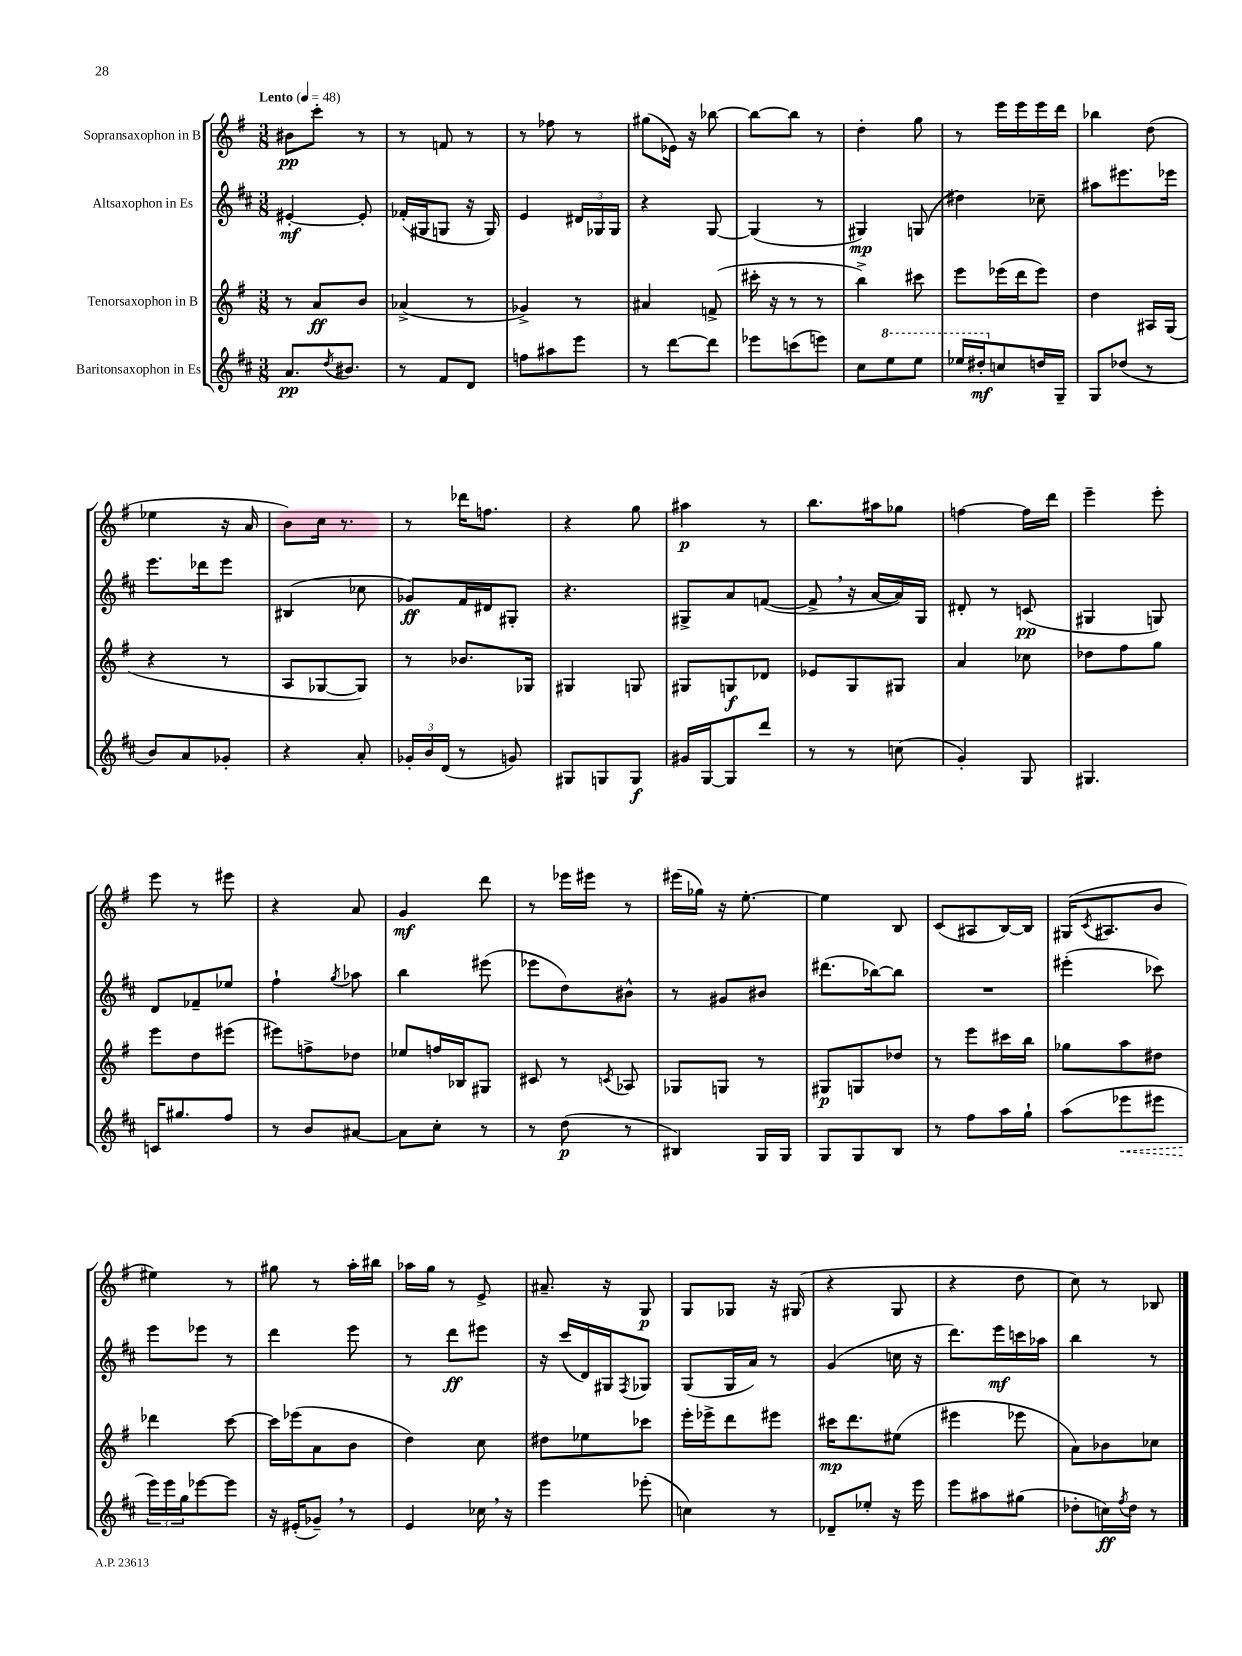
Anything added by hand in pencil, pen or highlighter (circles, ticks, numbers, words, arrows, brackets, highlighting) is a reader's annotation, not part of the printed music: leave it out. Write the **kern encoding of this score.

**kern	**dynam	**kern	**dynam	**kern	**dynam	**kern	**dynam
*part4	*part4	*part3	*part3	*part2	*part2	*part1	*part1
*staff4	*staff4	*staff3	*staff3	*staff2	*staff2	*staff1	*staff1
*I"Baritonsaxophon in Es	*	*I"Tenorsaxophon in B	*	*I"Altsaxophon in Es	*	*I"Sopransaxophon in B	*
*clefG2	*	*clefG2	*	*clefG2	*	*clefG2	*
*k[f#c#]	*	*k[f#]	*	*k[f#c#]	*	*k[f#]	*
*M3/8	*	*M3/8	*	*M3/8	*	*M3/8	*
*MM48	*	*MM48	*	*MM48	*	*MM48	*
=1	=1	=1	=1	=1	=1	=1	=1
!	!	!	!	!	!	!LO:TX:a:B:t=Lento	!
8.a/L	pp	8r	.	[4e#X'/	mf	8b#X\L	pp
.	.	8a/L	ff	.	.	8ccc'\J	.
8qdd/	.	.	.	.	.	.	.
8.b#X/J	.	.	.	.	.	.	.
.	.	8b/J	.	8e#'/]	.	8r	.
=2	=2	=2	=2	=2	=2	=2	=2
8r	.	(4a-X^/	.	(16f-X'/LL	.	8r	.
.	.	.	.	16G#X/J	.	.	.
8f#/L	.	.	.	8Gn/J	.	8fn/	.
8d/J	.	8r	.	16r	.	8r	.
.	.	.	.	16G/)	.	.	.
=3	=3	=3	=3	=3	=3	=3	=3
8ffn\L	.	4g-X^/)	.	4e/	.	8r	.
8aa#X\	.	.	.	.	.	8ff-X\	.
8eee\J	.	8r	.	24d#X/LL	.	8r	.
.	.	.	.	24G-X/	.	.	.
.	.	.	.	24G-/JJ	.	.	.
=4	=4	=4	=4	=4	=4	=4	=4
8r	.	4a#X/	.	4r	.	(8gg#X\L	.
[8ddd\L	.	.	.	.	.	16e-X\Jk)	.
.	.	.	.	.	.	16r	.
8ddd\J]	.	(8fn^/	.	[8G/	.	[8bb-X\	.
=5	=5	=5	=5	=5	=5	=5	=5
8eee-X\L	.	16ccc#X'\	.	(4G/]	.	8bb-\L_	.
.	.	16r	.	.	.	.	.
(8cccn\	.	8r	.	.	.	8bb-\J]	.
8eeen\J)	.	8r	.	8r	.	8r	.
=6	=6	=6	=6	=6	=6	=6	=6
8cc#\L	.	4bb^\)	.	4G#X/)	mp	4dd'\	.
*8va	*	*	*	*	*	*	*
8eee\	.	.	.	.	.	.	.
8eee\J	.	8ccc#X\	.	(8Gn/	.	8gg\	.
=7	=7	=7	=7	=7	=7	=7	=7
16eee-X/LL	.	8eee\L	.	4dd#X\)	.	8r	.
16ddd#X'/J	mf	.	.	.	.	.	.
*X8va	*	*	*	*	*	*	*
8ccn/	.	(16eee-X\L	.	.	.	16eee\LL	.
.	.	16ddd\J	.	.	.	16eee\	.
16ddn/L	.	8eee-\J)	.	8cc-X~\	.	16eee\	.
16G~/JJ	.	.	.	.	.	16ddd\JJ	.
=8	=8	=8	=8	=8	=8	=8	=8
8G/L	.	4dd\	.	8aa#X\L	.	4bb-X\	.
(8dd-X/J	.	.	.	8.eee#X\	.	.	.
8r	.	16A#X/LL	.	.	.	(8dd\	.
.	.	(16G/JJ	.	16eee-X\Jk	.	.	.
!!LO:LB:g=z
=9	=9	=9	=9	=9	=9	=9	=9
8b/L)	.	4r	.	8.eee\L	.	4ee-X\	.
8a/	.	.	.	.	.	.	.
.	.	.	.	16ddd-X\k	.	.	.
8g-X'/J	.	8r	.	8eee\J	.	16r	.
.	.	.	.	.	.	16a/	.
=10	=10	=10	=10	=10	=10	=10	=10
4r	.	8A/L	.	(4B#X/	.	8b\L)	.
.	.	[8G-X/	.	.	.	16cc\Jk	.
.	.	.	.	.	.	8.r	.
8a'/	.	8G-/J])	.	8cc-X\	.	.	.
=11	=11	=11	=11	=11	=11	=11	=11
24g-X'/LL	.	8r	.	8g-X/L)	ff	8r	.
24b/	.	.	.	.	.	.	.
(24d/JJ	.	.	.	.	.	.	.
8r	.	8.b-X/L	.	16f#/L	.	16ddd-X\KL	.
.	.	.	.	16d#X/J	.	8.ffn\J	.
8gn/)	.	.	.	8G#X'/J	.	.	.
.	.	16G-X/Jk	.	.	.	.	.
=12	=12	=12	=12	=12	=12	=12	=12
8G#X/L	.	4G#X/	.	4.r	.	4r	.
8Gn/	.	.	.	.	.	.	.
8G/J	f	8Gn/	.	.	.	8gg\	.
=13	=13	=13	=13	=13	=13	=13	=13
16g#X/LL	.	8G#X/L	.	8G#X^/L	.	4aa#X\	p
[16G/J	.	.	.	.	.	.	.
8G/]	.	8Gn/	f	8a/	.	.	.
8ddd/J	.	8d-X/J	.	([8fn/J	.	8r	.
=14	=14	=14	=14	=14	=14	=14	=14
8r	.	8e-X/L	.	8f^,/]	.	8.bb\L	.
8r	.	8G/	.	16r	.	.	.
.	.	.	.	[16a/LL	.	16aa#X\k	.
(8ccn\	.	8G#X/J	.	16a/])	.	8gg-X\J	.
.	.	.	.	16G/JJ	.	.	.
=15	=15	=15	=15	=15	=15	=15	=15
4g'/)	.	4a/	.	8d#X'/	.	[4ffn\	.
.	.	.	.	8r	.	.	.
8G/	.	8cc-X\	.	(8cn/	pp	16ff\LL]	.
.	.	.	.	.	.	16ddd\JJ	.
=16	=16	=16	=16	=16	=16	=16	=16
4.G#X/	.	8dd-X\L	.	4G#X/	.	4eee~\	.
.	.	8ff#\	.	.	.	.	.
.	.	8gg\J	.	8Gn/)	.	8eee'\	.
!!LO:LB:g=z
=17	=17	=17	=17	=17	=17	=17	=17
16cn/KL	.	8eee\L	.	8d/L	.	8eee\	.
8.gg#X/	.	.	.	.	.	.	.
.	.	8dd\	.	8f-X~/	.	8r	.
8ff#/J	.	(8eee#X\J	.	8ee-X/J	.	8eee#X\	.
=18	=18	=18	=18	=18	=18	=18	=18
8r	.	8eee#X\L)	.	4ff#`\	.	4r	.
8b/L	.	8ffn^\	.	.	.	.	.
.	.	.	.	8qgg/	.	.	.
[8a#X/J	.	8dd-X\J	.	8aa-X\	.	8a/	.
=19	=19	=19	=19	=19	=19	=19	=19
8a#\L]	.	8ee-X/L	.	4bb\	.	4g/	mf
8cc#'\J	.	16ffn/L	.	.	.	.	.
.	.	16B-X/J	.	.	.	.	.
8r	.	8G#X/J	.	(8eee#X\	.	8ddd\	.
=20	=20	=20	=20	=20	=20	=20	=20
8r	.	8c#X/	.	8eee-X\L	.	8r	.
(8dd\	p	8r	.	8dd\)	.	16eee-X\LL	.
.	.	.	.	.	.	16eee#X\JJ	.
.	.	8qcn/	.	.	.	.	.
8r	.	8A-X/	.	8b#X^^\J	.	8r	.
=21	=21	=21	=21	=21	=21	=21	=21
4B#X/)	.	8G-X/L	.	8r	.	(16eee#X\LL	.
.	.	.	.	.	.	16gg-X\JJ)	.
.	.	8Gn/J	.	8g#X/L	.	16r	.
.	.	.	.	.	.	[8.ee'\	.
16G/LL	.	8r	.	8b#X/J	.	.	.
16G/JJ	.	.	.	.	.	.	.
=22	=22	=22	=22	=22	=22	=22	=22
8G/L	.	8G#X/L	p	(8.ddd#X\L	.	4ee\]	.
8G/	.	8Gn/	.	.	.	.	.
.	.	.	.	[16bb-X\k)	.	.	.
8B/J	.	8dd-X/J	.	8bb-\J]	.	8B/	.
=23	=23	=23	=23	=23	=23	=23	=23
8r	.	8r	.	4.r	.	(8c/L	.
8ff#\L	.	8eee\L	.	.	.	8A#X/	.
16aa\L	.	16ccc#X\L	.	.	.	[16B/L)	.
16gg`\JJ	.	16bb\JJ	.	.	.	16B/JJ]	.
=24	=24	=24	=24	=24	=24	=24	=24
(8aa\L	.	8gg-X\L	.	(4eee#X'\	.	(16G#X/KL	.
.	.	.	.	.	.	8qc/	.
.	.	.	.	.	.	8.A#X/	.
!	!LO:HP:b	!	!	!	!	!	!
8eee-X\	<	8aa\	.	.	.	.	.
8eee#X\J	.	8dd#X\J	.	8ccc-X\)	.	8b/J	.
!!LO:LB:g=z
=25	=25	=25	=25	=25	=25	=25	=25
24eee\LL)	.	4ddd-X\	.	8eee\L	.	4ee#X\)	.
24eee\	[	.	.	.	.	.	.
24gg\J	.	.	.	.	.	.	.
[8eee-X\	.	.	.	8eee-X\J	.	.	.
8eee-\J]	.	[8ccc\	.	8r	.	8r	.
=26	=26	=26	=26	=26	=26	=26	=26
16r	.	16ccc\LL]	.	4ddd\	.	8gg#X\	.
(16e#X'/KL	.	(16eee-X\J	.	.	.	.	.
8g-X~,/J)	.	8a\	.	.	.	8r	.
8r	.	8b\J	.	8eee\	.	16aa'\LL	.
.	.	.	.	.	.	16bb#X\JJ	.
=27	=27	=27	=27	=27	=27	=27	=27
4e/	.	4dd\)	.	8r	.	16aa-X\LL	.
.	.	.	.	.	.	16gg\JJ	.
.	.	.	.	8ddd\L	ff	8r	.
16cc-X,\	.	8cc\	.	8eee#X\J	.	8e^/	.
16r	.	.	.	.	.	.	.
=28	=28	=28	=28	=28	=28	=28	=28
4eee\	.	8dd#X\L	.	16r	.	8.a#X~/	.
.	.	.	.	(16ccc#/LL	.	.	.
.	.	8ee-X\	.	16d/)	.	.	.
.	.	.	.	16G#X/J	.	16r	.
.	.	.	.	8qF#/	.	.	.
(8eee-X'\	.	8ccc-X\J	.	8G-X/J	.	8G/	p
=29	=29	=29	=29	=29	=29	=29	=29
4ccn\)	.	16eee'\LL	.	(8G/L	.	8G/L	.
.	.	16eee-X^\J	.	.	.	.	.
.	.	8ddd\	.	16G/L	.	8G-X/J	.
.	.	.	.	16a/JJ)	.	.	.
8r	.	8eee#X\J	.	8r	.	16r	.
.	.	.	.	.	.	(16G#X/	.
=30	=30	=30	=30	=30	=30	=30	=30
8d-X~/L	.	16ccc#X\KL	mp	(4g/	.	4r	.
.	.	8.ddd\	.	.	.	.	.
8ee-X'/J	.	.	.	.	.	.	.
16r	.	(8ee#X\J	.	16ccn\	.	8G/	.
16eee\	.	.	.	16r	.	.	.
=31	=31	=31	=31	=31	=31	=31	=31
8eee\L	.	4eee#X\	.	8.ddd\L)	.	4r	.
8aa#X\	.	.	.	.	.	.	.
.	.	.	.	16eee\L	mf	.	.
(8gg#X\J	.	8eee-X\	.	16cccn\	.	8dd\	.
.	.	.	.	16aa-X\JJ	.	.	.
=32	=32	=32	=32	=32	=32	=32	=32
8dd-X'\L	.	8a\L)	.	4bb\	.	8cc\)	.
16ccn\L)	ff	8b-X\	.	.	.	8r	.
8qff#/	.	.	.	.	.	.	.
16dd-\JJ	.	.	.	.	.	.	.
8r	.	8cc-X\J	.	8r	.	8B-X/	.
==	==	==	==	==	==	==	==
*-	*-	*-	*-	*-	*-	*-	*-
